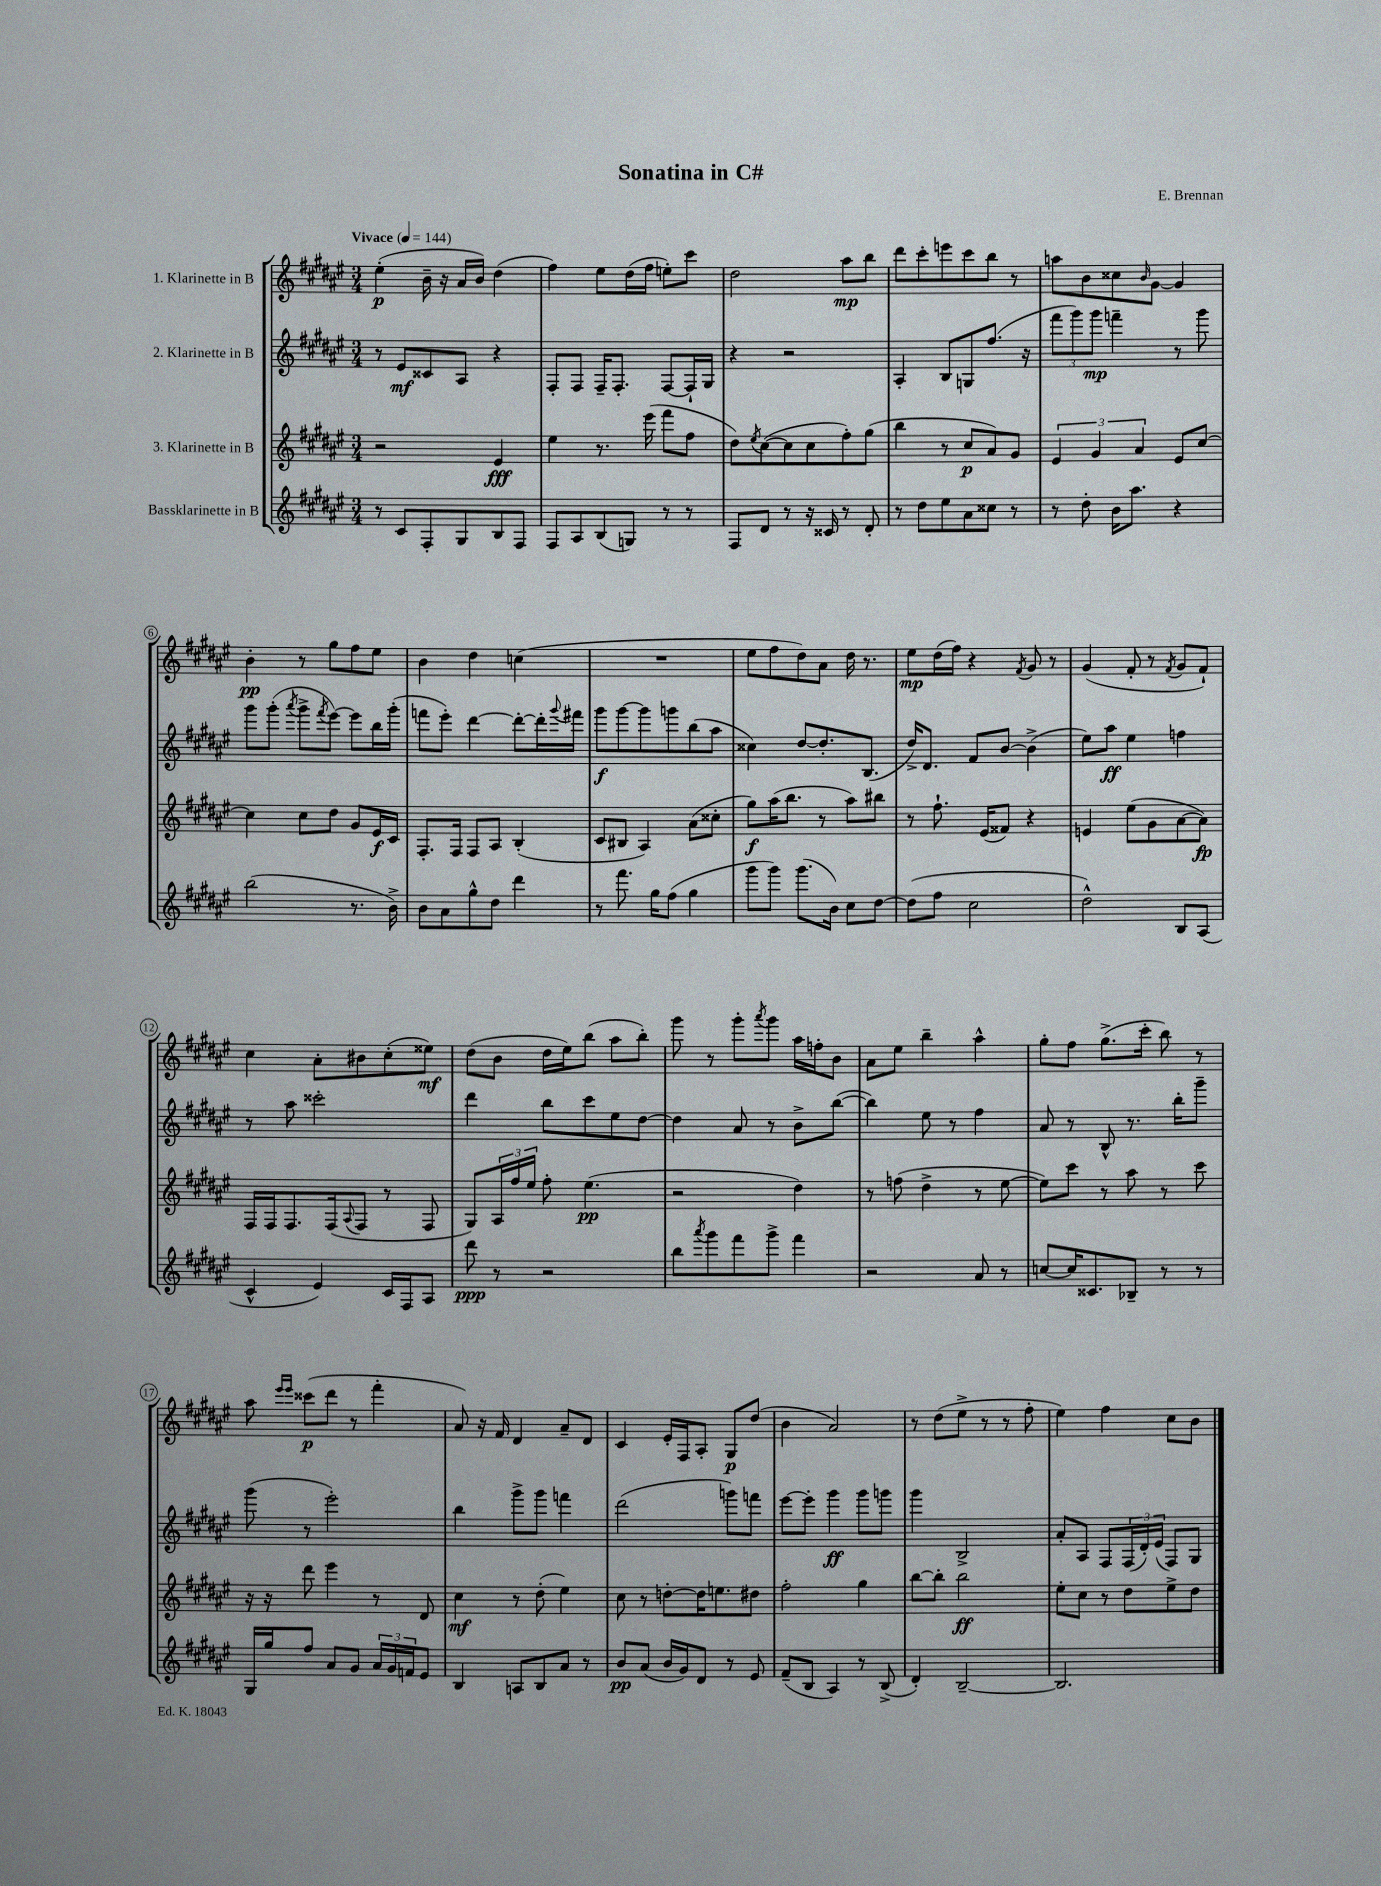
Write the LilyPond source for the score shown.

\header { title = "Sonatina in C#" composer = "E. Brennan" }
<<
\new StaffGroup <<
\new Staff = "s0" \with { instrumentName = "1. Klarinette in B" } {
    \clef treble \key fis \major \numericTimeSignature \time 3/4 \tempo "Vivace" 4 = 144
    eis''4-.\p( b'16-- r16 ais'16 b'16) dis''4( |
    fis''4) eis''8 dis''16( fis''16 e''8-.) cis'''8 |
    dis''2 ais''8\mp b''8 |
    dis'''8 cis'''8-. e'''8 cis'''8 b''8 r8 |
    a''8 b'8 cisis''8 \grace { b'16 } gis'8~ gis'4 |
    b'4-.\pp r8 gis''8 fis''8 eis''8 |
    b'4 dis''4 c''4( |
    R2. |
    eis''8 fis''8 dis''8) ais'8 dis''16 r8. |
    eis''8\mp dis''16( fis''16) r4 \acciaccatura { fis'8 } gis'8 r8 |
    gis'4( fis'8-. r8 \acciaccatura { fis'8 } gis'8 fis'8-!) |
    cis''4 ais'8-. bis'8 cis''8-.( eisis''8\mf) |
    dis''8( b'8 dis''16 eis''16) b''8( ais''8 b''8-.) |
    gis'''8 r8 gis'''8-. \acciaccatura { ais'''8 } gis'''8 ais''16 f''16-. b'8 |
    ais'8 eis''8 b''4-- ais''4-^ |
    gis''8-. fis''8 gis''8.->( cis'''16-. b''8) r8 |
    ais''8 \grace { eis'''16 eis'''16 } cisis'''8\p( dis'''8 r8 fis'''4-. |
    ais'8) r16 fis'16 dis'4 ais'8-- dis'8 |
    cis'4 eis'16-. fis16 ais8-. gis8\p dis''8( |
    b'4 ais'2) |
    r8 dis''8( eis''8-> r8 r8 fis''8-. |
    eis''4) fis''4 cis''8 b'8 \bar "|." |
}
\new Staff = "s1" \with { instrumentName = "2. Klarinette in B" } {
    \clef treble \key fis \major \numericTimeSignature \time 3/4
    r8 eis'8\mf cisis'8 ais8 r4 |
    fis8-. fis8 fis16-- fis8.-. fis8~ fis16-! gis16 |
    r4 r2 |
    ais4-. b8 g8 fis''8.( r16 |
    \tuplet 3/2 { fis'''8 gis'''8) gis'''8\mp } f'''4-- r8 gis'''8 |
    gis'''8 gis'''8-.( \acciaccatura { ais'''8 } gis'''8-> \acciaccatura { fis'''8 } eis'''8~) eis'''8 b''16 gis'''16-.( |
    f'''8 eis'''8-.) dis'''4~ dis'''8~-. dis'''16-. \appoggiatura { gis'''8 } fis'''16 |
    gis'''8\f gis'''8~ gis'''8 g'''8 b''8( ais''8 |
    cisis''4) dis''8~ dis''8.-. b8.( |
    dis''16->) dis'8. fis'8 b'8~ b'4->( |
    eis''8) ais''8\ff eis''4 f''4 |
    r8 ais''8 cisis'''2-. |
    dis'''4 b''8 cis'''8 eis''8 dis''8~ |
    dis''4 ais'8 r8 b'8-> b''8~( |
    b''4) eis''8 r8 fis''4 |
    ais'8 r8 b8-^ r8. b''16-. gis'''8-- |
    gis'''8( r8 eis'''2-.) |
    b''4 gis'''8-> gis'''8 f'''4 |
    dis'''2( g'''8) f'''8 |
    eis'''8~ eis'''8-. gis'''4\ff gis'''8 g'''8 |
    gis'''4 b2-> |
    ais'8-. ais8 fis8 \tuplet 3/2 { fis16( dis'16-.) eis'16( } fis8) gis8 \bar "|." |
}
\new Staff = "s2" \with { instrumentName = "3. Klarinette in B" } {
    \clef treble \key fis \major \numericTimeSignature \time 3/4
    r2 eis'4\fff |
    eis''4 r8. eis'''16( fis'''8 fis''8 |
    dis''8) \acciaccatura { eis''8 } cis''8~( cis''8 cis''8 fis''8-.) gis''8( |
    b''4 r8 cis''8\p ais'8) gis'8 |
    \tuplet 3/2 { eis'4 gis'4 ais'4 } eis'8 cis''8~ |
    cis''4 cis''8 dis''8 gis'8 eis'16\f cis'16 |
    fis8.-. fis16 fis8 ais8 b4-.( |
    cis'8 bis8 ais4) ais'8( cisis''8-. |
    gis''8\f) ais''16( b''8. r8 ais''8) bis''8 |
    r8 fis''8.-! eis'16( fisis'8) r4 |
    e'4 eis''8( gis'8 ais'8~ ais'8\fp) |
    fis16 fis16 fis8. fis16( \appoggiatura { ais8 } fis8 r8 fis8 |
    gis8) \tuplet 3/2 { ais16 fis''16 eis''16 } fis''8-. eis''4.\pp( |
    r2 dis''4) |
    r8 f''8( dis''4-> r8 eis''8~ |
    eis''8) cis'''8 r8 ais''8 r8 cis'''8 |
    r16 r16 dis'''8 eis'''4 r8 dis'8 |
    cis''4\mf r8 dis''8-.( eis''4) |
    cis''8 r8 d''8~-. d''16 e''8. dis''8 |
    fis''2-. gis''4 |
    b''8~ b''8-. b''2\ff |
    eis''8-. cis''8 r8 dis''8 eis''8-> dis''8 \bar "|." |
}
\new Staff = "s3" \with { instrumentName = "Bassklarinette in B" } {
    \clef treble \key fis \major \numericTimeSignature \time 3/4
    r8 cis'8 fis8-. gis8 b8 fis8 |
    fis8 ais8 b8( g8) r8 r8 |
    fis8 dis'8 r8 r16 cisis'16 r8 dis'8-. |
    r8 dis''8 eis''8 ais'8 cisis''8 r8 |
    r8 dis''8-. b'16 ais''8. r4 |
    b''2( r8. b'16->) |
    b'8 ais'8 gis''8-^ dis''8 dis'''4 |
    r8 fis'''8. gis''16 fis''8( gis''4 |
    gis'''8 gis'''8) gis'''8.( b'16) cis''8 dis''8~ |
    dis''8( fis''8 cis''2 |
    dis''2-^) b8 ais8( |
    cis'4-^ eis'4) cis'16 fis16 ais8 |
    dis'''8\ppp r8 r2 |
    b''8 \acciaccatura { ais'''8 } gis'''8 fis'''8 gis'''8-> fis'''4 |
    r2 ais'8 r8 |
    c''8~ c''16 cisis'8. bes8-- r8 r8 |
    gis16 gis''16 fis''8 ais'8 gis'8 \tuplet 3/2 { ais'16 gis'16 f'16 } eis'8 |
    b4 a8 b8 ais'8 r8 |
    b'8\pp ais'8( b'16 gis'16) dis'8 r8 eis'8 |
    fis'8--( b8 ais4) r8 b8->( |
    dis'4-.) b2~-- |
    b2. \bar "|." |
}
>>
>>
\layout { \context { \Score \override BarNumber.stencil = #(make-stencil-circler 0.1 0.3 ly:text-interface::print) } }
